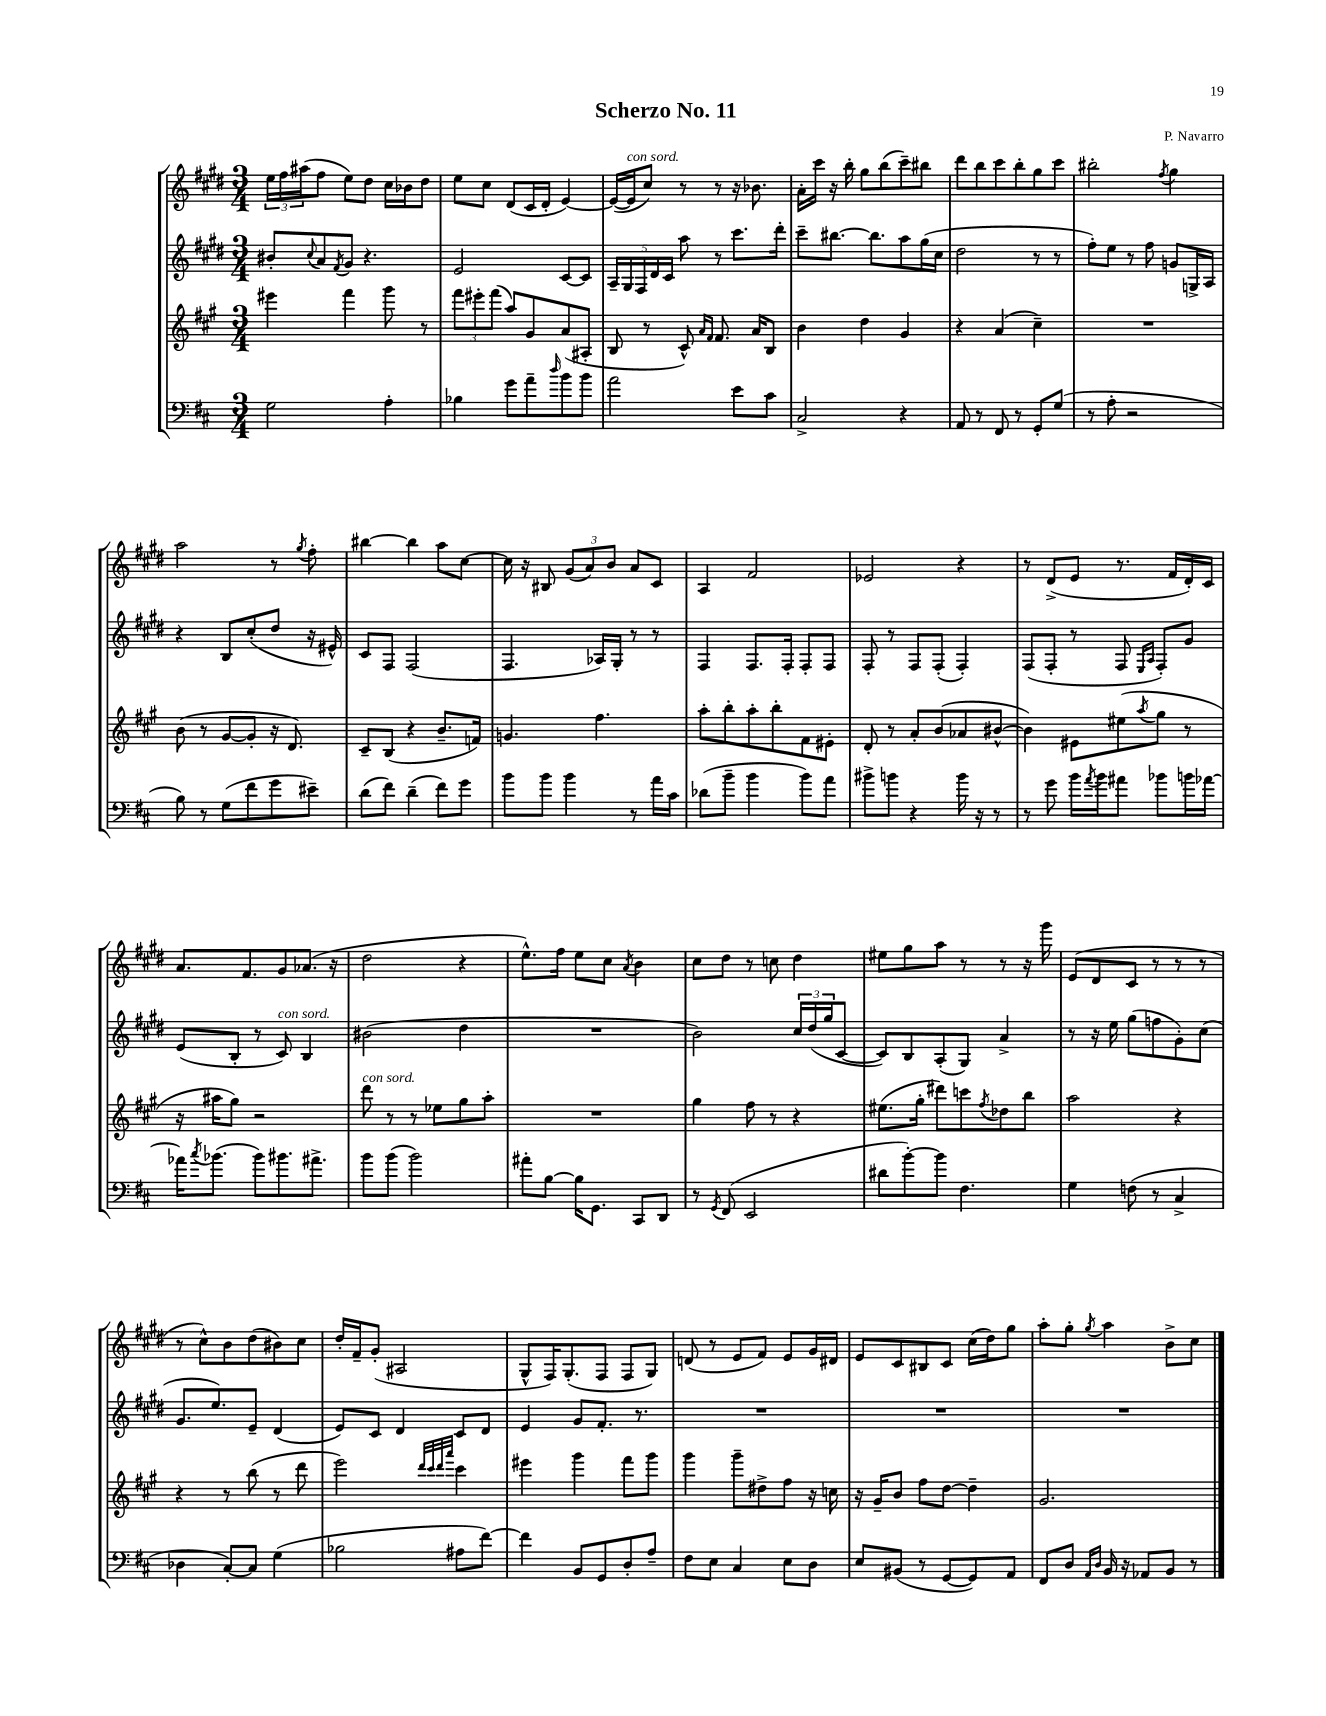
\header { title = "Scherzo No. 11" composer = "P. Navarro" }
<<
\new StaffGroup <<
\new Staff = "s0" {
    \clef treble \key e \major \numericTimeSignature \time 3/4
    \tuplet 3/2 { e''16 fis''16 ais''16( } fis''8 e''8) dis''8 cis''16 bes'16 dis''8 |
    e''8 cis''8 dis'8( cis'16 dis'16-. e'4~) |
    e'16~( e'16^\markup { \italic "con sord." } cis''8) r8 r8 r16 bes'8. |
    a'16-. cis'''16 r16 b''16-. gis''8 b''8( cis'''8--) bis''8 |
    dis'''8 b''8 cis'''8 b''8-. gis''8 cis'''8 |
    bis''2-. \acciaccatura { fis''8 } gis''4 |
    a''2 r8 \acciaccatura { gis''8 } fis''8-. |
    bis''4~ bis''4 a''8 cis''8~ |
    cis''16 r16 bis8 \tuplet 3/2 { gis'8( a'8) b'8 } a'8 cis'8 |
    a4 fis'2 |
    ees'2 r4 |
    r8 dis'8->( e'8 r8. fis'16 dis'16-.) cis'16 |
    a'8. fis'8. gis'8 aes'8.( r16 |
    dis''2 r4 |
    e''8.-^) fis''16 e''8 cis''8 \acciaccatura { a'8 } b'4 |
    cis''8 dis''8 r8 c''8 dis''4 |
    eis''8 gis''8 a''8 r8 r8 r16 gis'''16 |
    e'8( dis'8 cis'8 r8 r8 r8 |
    r8 cis''8-^) b'8 dis''8( bis'8) cis''8 |
    dis''16-. fis'16-- gis'8-.( ais2 |
    gis8-^ fis16) gis8.-.( fis8 fis8 gis8) |
    d'8( r8 e'8 fis'8) e'8 gis'16 dis'16 |
    e'8 cis'8 bis8 cis'8 cis''16( dis''16) gis''8 |
    a''8-. gis''8-. \acciaccatura { gis''8 } a''4 b'8-> cis''8 \bar "|." |
}
\new Staff = "s1" {
    \clef treble \key e \major \numericTimeSignature \time 3/4
    bis'8-. \appoggiatura { cis''8 } a'8 \acciaccatura { fis'8 } gis'8 r4. |
    e'2 cis'8~ cis'8 |
    \tuplet 5/4 { a16-- gis16 fis16 dis'16 cis'16 } a''8 r8 cis'''8. dis'''16-. |
    cis'''8-- bis''8.~ bis''8. a''8 gis''16( cis''16 |
    dis''2 r8 r8 |
    fis''8-.) e''8 r8 fis''8 g'8 g16-> a16 |
    r4 b8 cis''8-.( dis''8 r16 eis'16-^) |
    cis'8 fis8 fis2( |
    fis4. aes16) gis16-. r8 r8 |
    fis4 fis8. fis16-. fis8-. fis8 |
    fis8-. r8 fis8 fis8-.( fis4-.) |
    fis8( fis8-. r8 fis8 \grace { e16 a16 } fis8-.) gis'8 |
    e'8( b8-. r8 cis'8^\markup { \italic "con sord." }) b4 |
    bis'2( dis''4 |
    R2. |
    b'2) \tuplet 3/2 { cis''16 dis''16( gis''16 } cis'8~ |
    cis'8) b8 a8-.( gis8) a'4-> |
    r8 r16 e''16 gis''8( f''8 gis'8-.) cis''8( |
    gis'8. e''8.) e'8-- dis'4( |
    e'8) cis'8 dis'4 cis'8 dis'8 |
    e'4 gis'8 fis'8.-. r8. |
    R2. |
    R2. |
    R2. \bar "|." |
}
\new Staff = "s2" {
    \clef treble \key a \major \numericTimeSignature \time 3/4
    eis'''4 fis'''4 gis'''8 r8 |
    \tuplet 3/2 { fis'''8 eis'''8-. fis'''8( } a''8) gis'8 a'8( ais8-. |
    b8 r8 cis'8-^) \grace { a'16 fis'16 } fis'8. a'16 b8 |
    b'4 d''4 gis'4 |
    r4 a'4( cis''4--) |
    R2. |
    b'8( r8 gis'8~ gis'8-. r16 d'8.) |
    cis'8-- b8( r4 b'8.-- f'16) |
    g'4. fis''4. |
    a''8-. b''8-. a''8-. b''8-. fis'8 eis'8-. |
    d'8-. r8 a'8-. b'8( aes'8 bis'8~-^ |
    bis'4) eis'8 eis''8( \acciaccatura { a''8 } gis''8 r8 |
    r16 ais''16 gis''8) r2 |
    d'''8^\markup { \italic "con sord." } r8 r8 ees''8 gis''8 a''8-. |
    R2. |
    gis''4 fis''8 r8 r4 |
    eis''8.( gis''16-. dis'''8) c'''8 \acciaccatura { fis''8 } des''8 b''8 |
    a''2 r4 |
    r4 r8 b''8( r8 d'''8 |
    e'''2) \grace { d'''32 cis'''32 d'''32 a'''32 } cis'''4 |
    eis'''4 gis'''4 fis'''8 gis'''8 |
    gis'''4 gis'''8-- dis''8-> fis''8 r16 c''16 |
    r16 gis'16-- b'8 fis''8 d''8~ d''4-- |
    gis'2. \bar "|." |
}
\new Staff = "s3" {
    \clef bass \key d \major \numericTimeSignature \time 3/4
    g2 a4-. |
    bes4 g'8 a'8-- \grace { d''16 } b'8 b'8 |
    a'2 e'8 cis'8 |
    cis2-> r4 |
    a,8 r8 fis,8 r8 g,8-. g8( |
    r8 a8-. r2 |
    b8) r8 g8( fis'8 g'8 eis'8--) |
    d'8( fis'8) d'4--( fis'8) g'8 |
    b'8 b'8 b'4 r8 a'16 cis'16 |
    des'8( b'8-- b'4 b'8) a'8 |
    bis'8-> b'8 r4 b'16 r16 r8 |
    r8 g'8 b'16 \acciaccatura { a'8 } b'16 ais'8 bes'8 b'16 aes'16~ |
    aes'16 \acciaccatura { cis''8 } bes'8.( bes'8) bis'8. ais'8.-> |
    b'8 b'8( b'2) |
    ais'8-. b8~ b16 g,8. cis,8 d,8 |
    r8 \acciaccatura { g,8 } fis,8( e,2 |
    dis'8 b'8~-.) b'8 fis4. |
    g4 f8( r8 cis4-> |
    des4 cis8~-.) cis8 g4( |
    bes2 ais8 fis'8~) |
    fis'4 b,8 g,8 d8-. a8-- |
    fis8 e8 cis4 e8 d8 |
    e8 bis,8( r8 g,8~ g,8) a,8 |
    fis,8 d8 \grace { a,16 d16 } b,16 r16 aes,8 b,8 r8 \bar "|." |
}
>>
>>
\layout { \context { \Score \remove "Bar_number_engraver" } }
